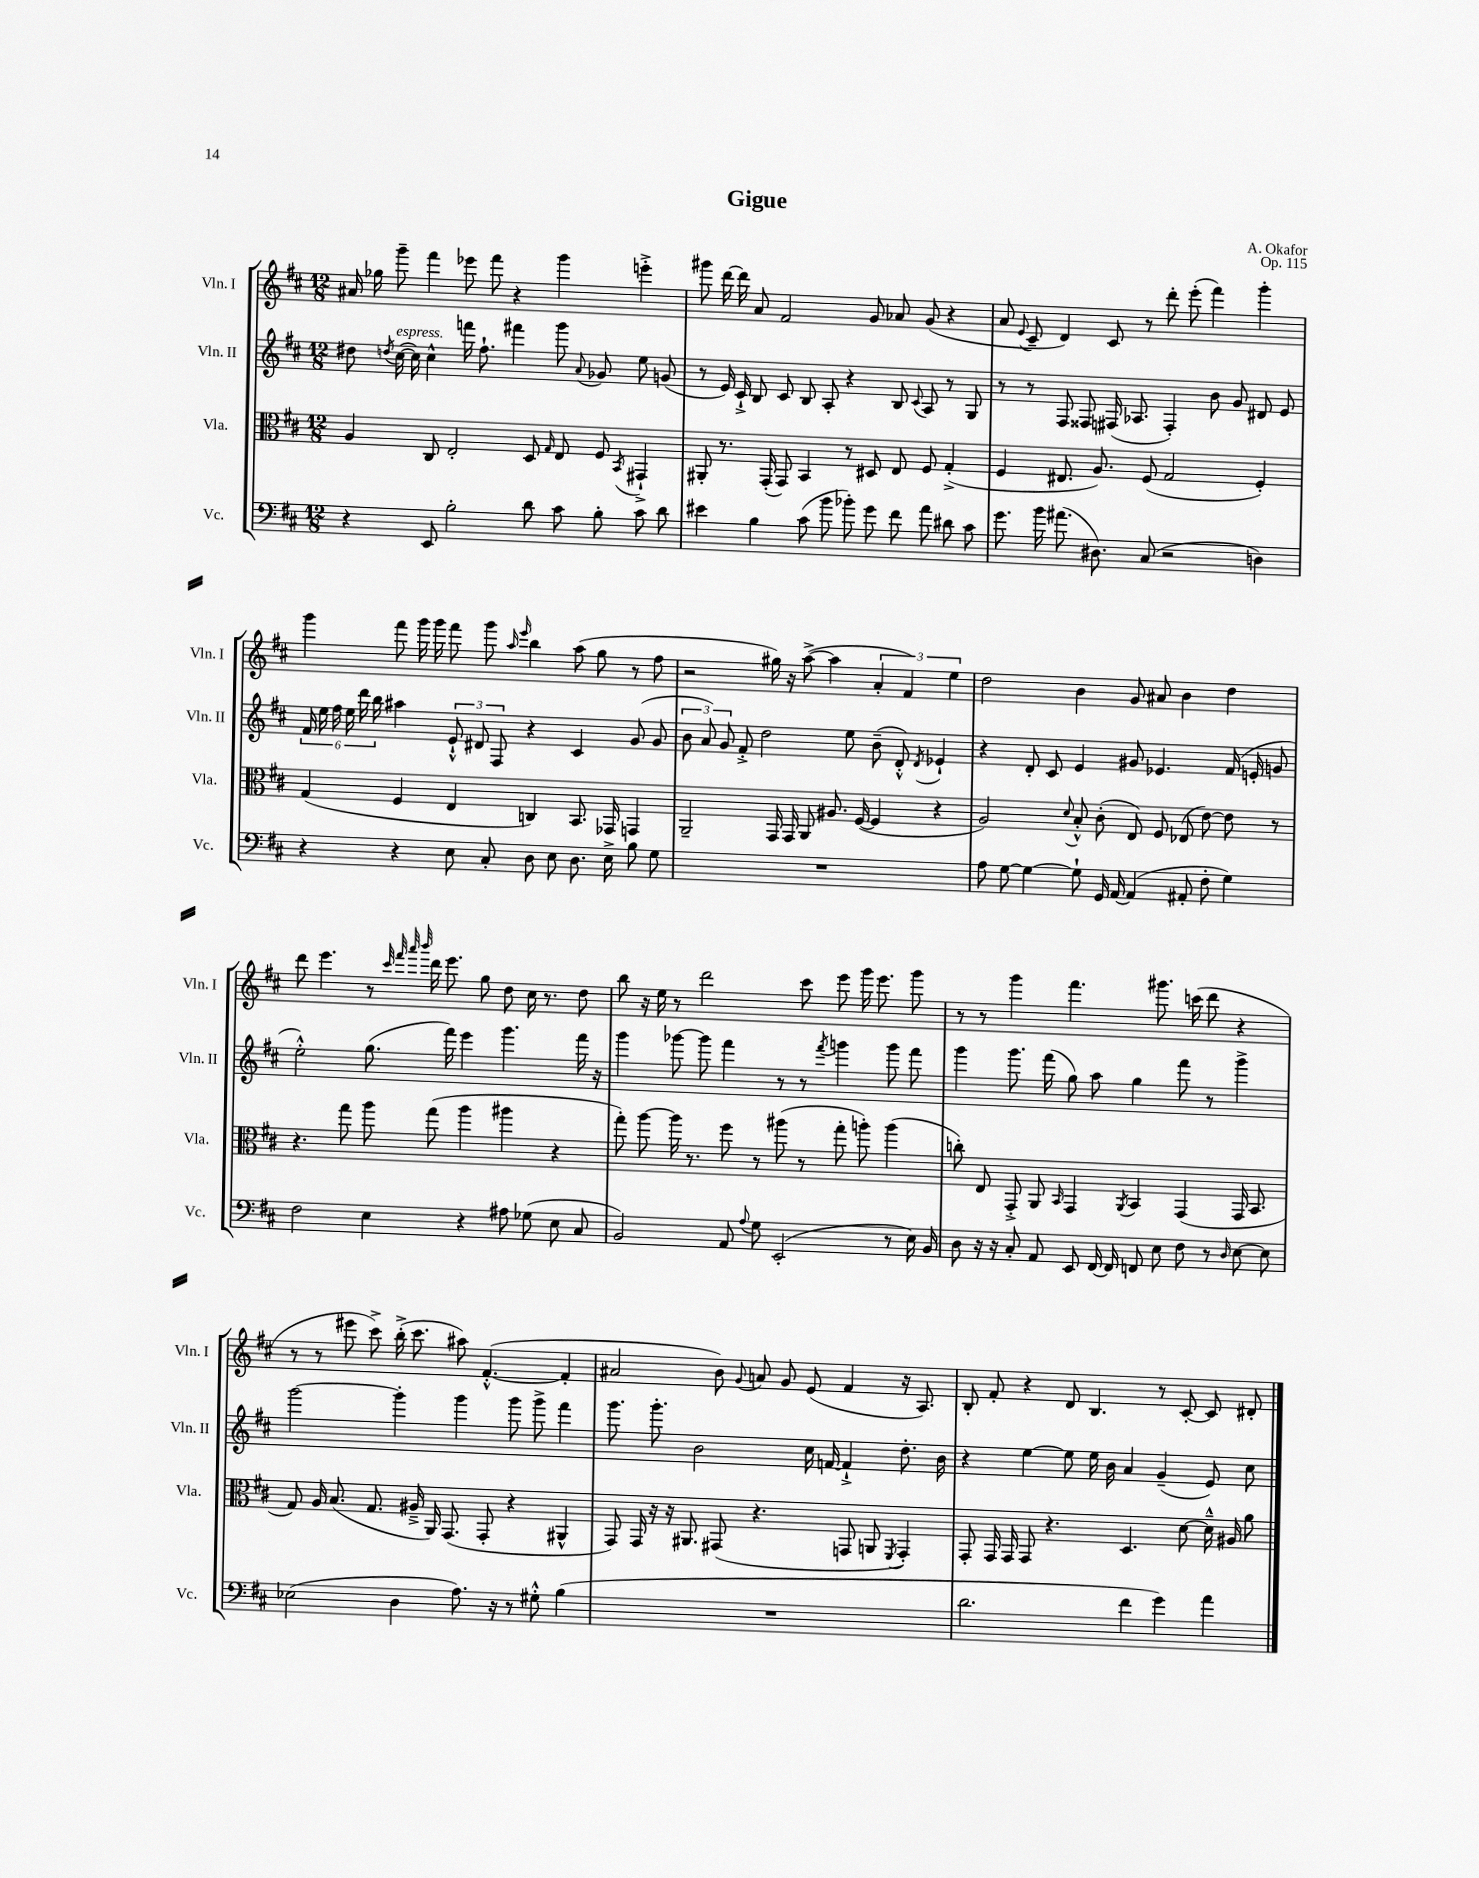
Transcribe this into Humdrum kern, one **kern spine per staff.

**kern	**kern	**kern	**kern
*staff4	*staff3	*staff2	*staff1
*clefF4	*clefC3	*clefG2	*clefG2
*k[f#c#]	*k[f#c#]	*k[f#c#]	*k[f#c#]
*M12/8	*M12/8	*M12/8	*M12/8
4r	4A	8dd#	16a#
.	.	.	16gg-
.	.	8qdd	.
.	.	([16cc#	8ggg~
.	.	16cc#])	.
8EE	8C#	4cc#^^	4fff#
2B'	2E'	.	.
.	.	16fff	8eee-
.	.	8.ff#`	.
.	.	.	8fff#
.	.	4fff#	4r
8d	8D	.	.
.	16qqG	.	.
8c#	8E	8ggg	4ggg
.	.	8qqa	.
8B'	8F#	8g-	.
.	8qBB	.	.
8c#	4GG#`^	8ee	4eee'^
8d	.	(8g	.
=	=	=	=
4e#	8AA#'	8r	8ggg#
.	8.r	16e)	[16ddd
.	.	16c#`^	16ddd]
4B	.	8B	8a
.	(16GG'	.	.
.	8GG)	8c#	2f#
(8c#	4BB	8B	.
8b	.	8A'	.
8b-')	8r	4r	.
8g	8D#	.	8g
8f#	8E	8B	8a-
.	.	8qqc#	.
8a	8F#	8A	(8g
8d#	(4G'^	8r	4r
8c#	.	8G	.
=	=	=	=
8.g	4F#	8r	8a
.	.	.	8qqe
.	.	8r	8c#~
16b	.	.	.
(8.a#	8.E#	8F#	4d)
.	.	8F##	.
8.D#)	8.A)	.	.
.	.	(16F#	8c#
.	.	8.A-	.
(8C#	(8F#	.	8r
2r	2G	4F#')	8ddd'
.	.	.	(8eee'
.	.	8b	4fff#)
.	.	8g	.
4D)	4F#')	8d#	4ggg'
.	.	8e	.
=	=	=	=
4r	(4G	24f#	4ggg
.	.	24ee	.
.	.	24ff#	.
.	.	24ee	.
.	.	24ddd	.
.	.	24bb	.
4r	4F#	4aa#	8fff#
.	.	.	16ggg
.	.	.	16ggg
8E	4E	12e`^^	8fff#
.	.	12d#	.
8C#'	.	.	8ggg
.	.	12F#	.
.	.	.	16qqaa
.	.	.	16qqeee
8D	4C)	4r	4bb
8E	.	.	.
8.D	8.BB	4c#	(8aa
.	.	.	8gg
16E^	16GG-	.	.
8B	4GG	(8g	8r
8G	.	8g	8ff#
=	=	=	=
1.r	2AA~	12b	2r
.	.	12a)	.
.	.	12g	.
.	.	8f#'^	.
.	.	2dd	.
.	16GG	.	16gg#)
.	16GG	.	16r
.	8AA	.	([8aa^
.	8.A#	.	4aa]
.	.	8ee	.
.	([16F#	.	.
.	4F#]	(8b~	6a'
.	.	8d'^^)	.
.	.	.	6f#)
.	.	8qd	.
.	4r	4e-`	.
.	.	.	6ee
=	=	=	=
8A	2A)	4r	2dd
[8G	.	.	.
4G_	.	8d'	.
.	.	8c#	.
.	8qqd	.	.
8G`]	8B'^^	4e	4b
16GG	(8c#'	.	.
[16AA	.	.	.
(4AA]	8E)	8g#	8g
.	8F#	4.e-	8a#
8AA#'	(8E-	.	4b
8F#'	[8e)	.	.
4G)	8e]	(16f#	4dd
.	.	16e'	.
.	8r	8g	.
=	=	=	=
2F#	4.r	2ee'^^)	8ddd
.	.	.	4.eee
.	8gg	.	.
4E	8aa	(8.gg	8r
.	.	.	32qqccc#
.	.	.	32qqfff#
.	.	.	32qqaaa
.	.	.	32qqbbb
.	(8gg	.	16ddd
.	.	16fff#)	8.eee
4r	4aa	4eee	.
.	.	.	8gg
8A#	4aa#	4.ggg	8dd
(8G-	.	.	16cc#
.	.	.	8.r
8E	4r	.	.
8C#	.	16fff#	8dd
.	.	16r	.
=	=	=	=
2BB)	8gg')	4ggg	8bb
.	[8aa	.	16r
.	.	.	16ee
.	16aa]	[8ggg-	8r
.	8.r	.	.
.	.	8ggg-]	2ddd
8AA	8ff#	4fff#	.
8qqA	.	.	.
8G	8r	.	.
(2EE'	(8aa#	8r	.
.	8r	8r	8ccc#
.	.	8qfff#	.
.	8gg'	4ggg	8eee
.	8aa')	.	16ggg
.	.	.	8.eee
8r	(4aa	8ggg	.
16E)	.	8fff#	8ggg
16BB	.	.	.
=	=	=	=
8D	8cc')	4ggg	8r
16r	8E	.	8r
16r	.	.	.
8C#'	8GG'^	8.ggg	4ggg
8AA	8AA	.	.
.	.	(16fff#	.
.	16qqBB	.	.
8EE	4GG	8gg)	4.fff#
[16FF#	.	8aa	.
16FF#]	.	.	.
.	8qAA	.	.
8FF	4BB	4gg	.
8E	.	.	8.ggg#
8F#	(4GG	8fff#	.
.	.	.	(16ccc
8r	.	8r	8ddd
16qqD	.	.	.
[8E	16GG	4ggg^	4r
.	8.BB	.	.
8E]	.	.	.
=	=	=	=
(2E-	8G)	[2ggg	8r
.	16A	.	8r
.	(8.B	.	.
.	.	.	8eee#
.	8.G	.	8ccc#^)
4D	.	4ggg']	(16bb'^
.	16A#~^	.	8.ccc#
.	16AA)	.	.
.	(8.GG	.	.
8.A)	.	4ggg	8aa#)
.	8GG'	.	([4.f#'^^
16r	.	.	.
8r	4r	8ggg	.
8G#'^^	.	8ggg^	.
(4B	4AA#^^	4fff#	4f#']
=	=	=	=
1.r	8GG)	8.ggg	2a#
.	16GG	.	.
.	16r	8.ggg'	.
.	16r	.	.
.	8.AA#	.	.
.	.	2b	.
.	(8GG#	.	8b)
.	.	.	8qqg
.	4.r	.	8a
.	.	.	8g
.	.	16cc#	(8e
.	.	[16f	.
.	8GG	4f`^]	4f#
.	8AA	.	.
.	8qFF#	.	.
.	4GG')	8.dd'	16r
.	.	.	8.A)
.	.	16b	.
=	=	=	=
2.d	8GG'	4r	8B'
.	16GG	.	8f#'
.	16GG	.	.
.	8GG	[4ee	4r
.	4.r	.	.
.	.	8ee]	8d
.	.	16ee	4.B
.	.	16b	.
4f#	4.D	4a	.
4g)	.	(4g~	8r
.	[8d	.	[8c#'
4a	16d~^^]	8e)	8c#]
.	16A#	.	.
.	8a	8cc#	8d#'
==	==	==	==
*-	*-	*-	*-
